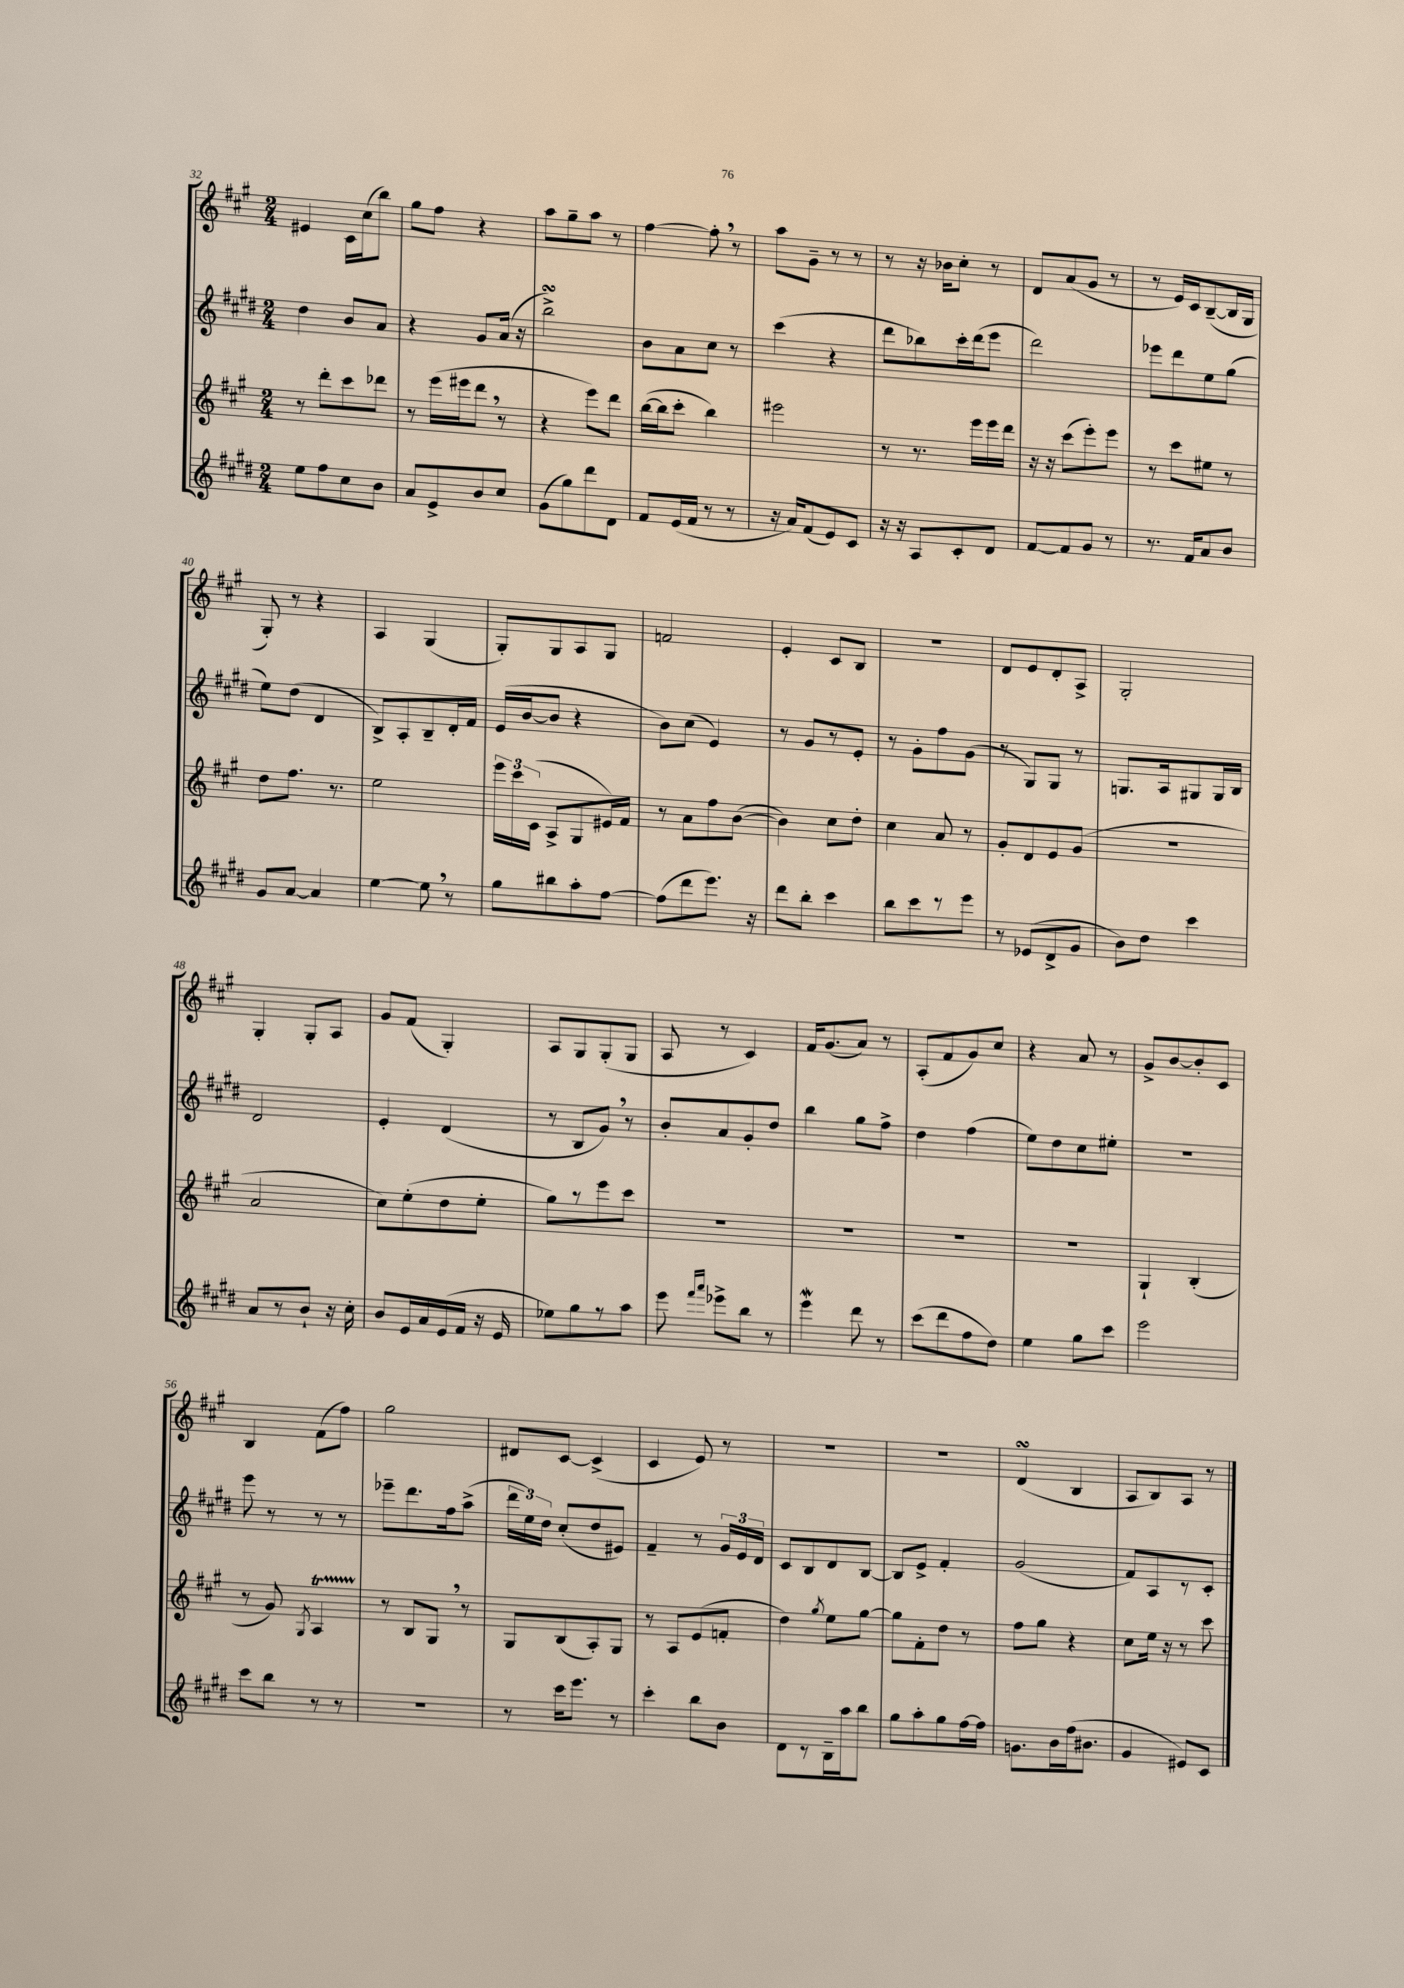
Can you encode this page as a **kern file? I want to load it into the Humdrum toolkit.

**kern	**kern	**kern	**kern
*staff4	*staff3	*staff2	*staff1
*clefG2	*clefG2	*clefG2	*clefG2
*k[f#c#g#d#]	*k[f#c#g#]	*k[f#c#g#d#]	*k[f#c#g#]
*M2/4	*M2/4	*M2/4	*M2/4
8ee	8r	4dd#	4e#
8ff#	8ddd'	.	.
8cc#	8ccc#	8b	16c#
.	.	.	(16cc#
8b	8ddd-	8a	8bb)
=	=	=	=
8a	8r	4r	8gg#
8e^	(16eee	.	8ff#
.	16eee#	.	.
8b	8ddd	8g#	4r
8cc#	8r	(16a	.
.	.	16r	.
=	=	=	=
(8g#	4r	2bb^)	8aa
8gg#)	.	.	8gg#~
8ddd#	8eee)	.	8aa
8d#	8ddd	.	8r
=	=	=	=
8f#	([16bb	8b	[4ff#
.	16bb]	.	.
(16e	8ccc#'	8a	.
16f#	.	.	.
8r	4bb)	8cc#	8ff#']
8r	.	8r	8r
=	=	=	=
16r	2eee#	(4ccc#	8aa
16a)	.	.	.
(8f#	.	.	8g#~
8e)	.	4r	8r
8c#	.	.	8r
=	=	=	=
16r	8r	8ddd#	8r
16r	.	.	.
8A	8.r	8bb-)	16r
.	.	.	16b-
8c#'	.	16ccc#'	8cc#'
.	16eee	(16ddd#	.
8d#	16eee	8eee	8r
.	16ddd	.	.
=	=	=	=
[8f#	16r	2ddd#)	8d
.	16r	.	.
8f#]	(8ccc#	.	(8a
8g#	8eee')	.	8g#
8r	8eee	.	8r
=	=	=	=
8.r	8r	8eee-	8r
.	8ccc#	8ddd#	16e)
16f#	.	.	16c#
8a	8ee#	8ee	([8B~
8b	8r	(8gg#	16B]
.	.	.	16G#
=	=	=	=
8g#	8dd	8ee)	8G#')
[8a	8.ff#	(8dd#	8r
4a]	.	4d#	4r
.	8.r	.	.
=	=	=	=
[4ee	2ee	8B^)	4A
.	.	8A'	.
8ee]	.	8B~	(4G#
8r	.	16d#'	.
.	.	16f#	.
=	=	=	=
8gg#	24eee	(16e	8G#')
.	24ccc#	.	.
.	.	[16b	.
.	(24c#	.	.
8bb#	8A^	8b]	8G#
8aa'	8G#	4r	8A
[8ff#	16e#)	.	8G#
.	16f#	.	.
=	=	=	=
(8ff#]	8r	8b)	2f
8ddd#	8a	(8cc#	.
8.eee)	8ff#	4e)	.
.	([8b	.	.
16r	.	.	.
=	=	=	=
8ddd#	4b])	8r	4e'
8bb'	.	8g#	.
4ccc#	8cc#	8r	8c#
.	8dd'	8e'	8B
=	=	=	=
8bb	4cc#	8r	2r
8ccc#	.	8g#'	.
8r	8a	8ff#	.
8eee	8r	(8g#	.
=	=	=	=
8r	8g#'	8r	8d
(8e-	8d	8G#)	8e
8d#^	8e	8G#	8d'
8g#	(8g#	8r	8A^
=	=	=	=
8b)	2r	8.G	2G#'
8dd#	.	.	.
.	.	16A	.
4ccc#	.	8G#	.
.	.	16G#	.
.	.	16B	.
=	=	=	=
8a	2a	2d#	4G#'
8r	.	.	.
8b`	.	.	8G#'
16r	.	.	8A
16cc#'	.	.	.
=	=	=	=
8b	8cc#)	4e'	8g#
16e	(8ee'	.	(8f#
16a	.	.	.
(16e	8dd	(4d#	4G#')
16f#	.	.	.
16r	8ee'	.	.
16e	.	.	.
=	=	=	=
8ee-)	8gg#)	8r	8A
8gg#	8r	8B	8G#
8r	8eee	8g#)	(8G#'
8aa	8ccc#	8r	8G#
=	=	=	=
8eee	2r	8b'	8A
16qqfff#	.	.	.
16qqaaa	.	.	.
8eee-^	.	8a	8r
8bb	.	8g#'	4c#)
8r	.	8dd#	.
=	=	=	=
4eee	2r	4bb	16f#
.	.	.	(8.g#
8ddd#	.	8gg#	8a)
8r	.	8ff#^	8r
=	=	=	=
(8ccc#	2r	4dd#	(8A'
8ddd#	.	.	8f#
8ff#	.	(4ff#	8g#)
8dd#)	.	.	8cc#
=	=	=	=
4ee	2r	8ee)	4r
.	.	8dd#	.
8gg#	.	8cc#	8a
8ccc#	.	8ee#'	8r
=	=	=	=
2eee	4G#`	2r	8g#^
.	.	.	[8b
.	(4B'	.	8b']
.	.	.	8c#
=	=	=	=
8ccc#	8r	8eee	4B
8bb	8g#)	8r	.
.	8qG#	.	.
8r	4A	8r	(8f#
8r	.	8r	8ff#)
=	=	=	=
2r	8r	8eee-~	2gg#
.	8B	8.ddd#	.
.	8G#	.	.
.	.	16ff#	.
.	8r	(8aa^	.
=	=	=	=
8r	8G#	24ddd#	8d#
.	.	24ee)	.
.	.	24dd#	.
16ccc#	(8B	(8cc#'	[8c#
8.eee	.	.	.
.	8A')	8dd#	(4c#^]
8r	8G#	8e#)	.
=	=	=	=
4ccc#'	8r	4f#~	4c#
.	8A	.	.
8bb	(8e	8r	8e)
8b	8f'	24g#	8r
.	.	24e	.
.	.	24d#	.
=	=	=	=
8d#	4dd)	8c#	2r
8r	.	8B	.
.	8qgg#	.	.
16B~	8ee	8d#	.
16aa	.	.	.
8bb	[8gg#	[8B	.
=	=	=	=
8gg#	8gg#]	8B]	2r
8aa'	8f#'	8e^	.
8gg#	8dd	4f#'	.
[16ff#	8r	.	.
16ff#]	.	.	.
=	=	=	=
8.g	8ff#	(2g#	(4d
.	8gg#	.	.
16b	.	.	.
(16ff#	4r	.	4B
8.b#	.	.	.
=	=	=	=
4g#	8cc#	8f#)	8A
.	16ee	8A	8B)
.	16r	.	.
8e#)	8r	8r	8A
8c#	8ccc#	8c#'	8r
==	==	==	==
*-	*-	*-	*-
